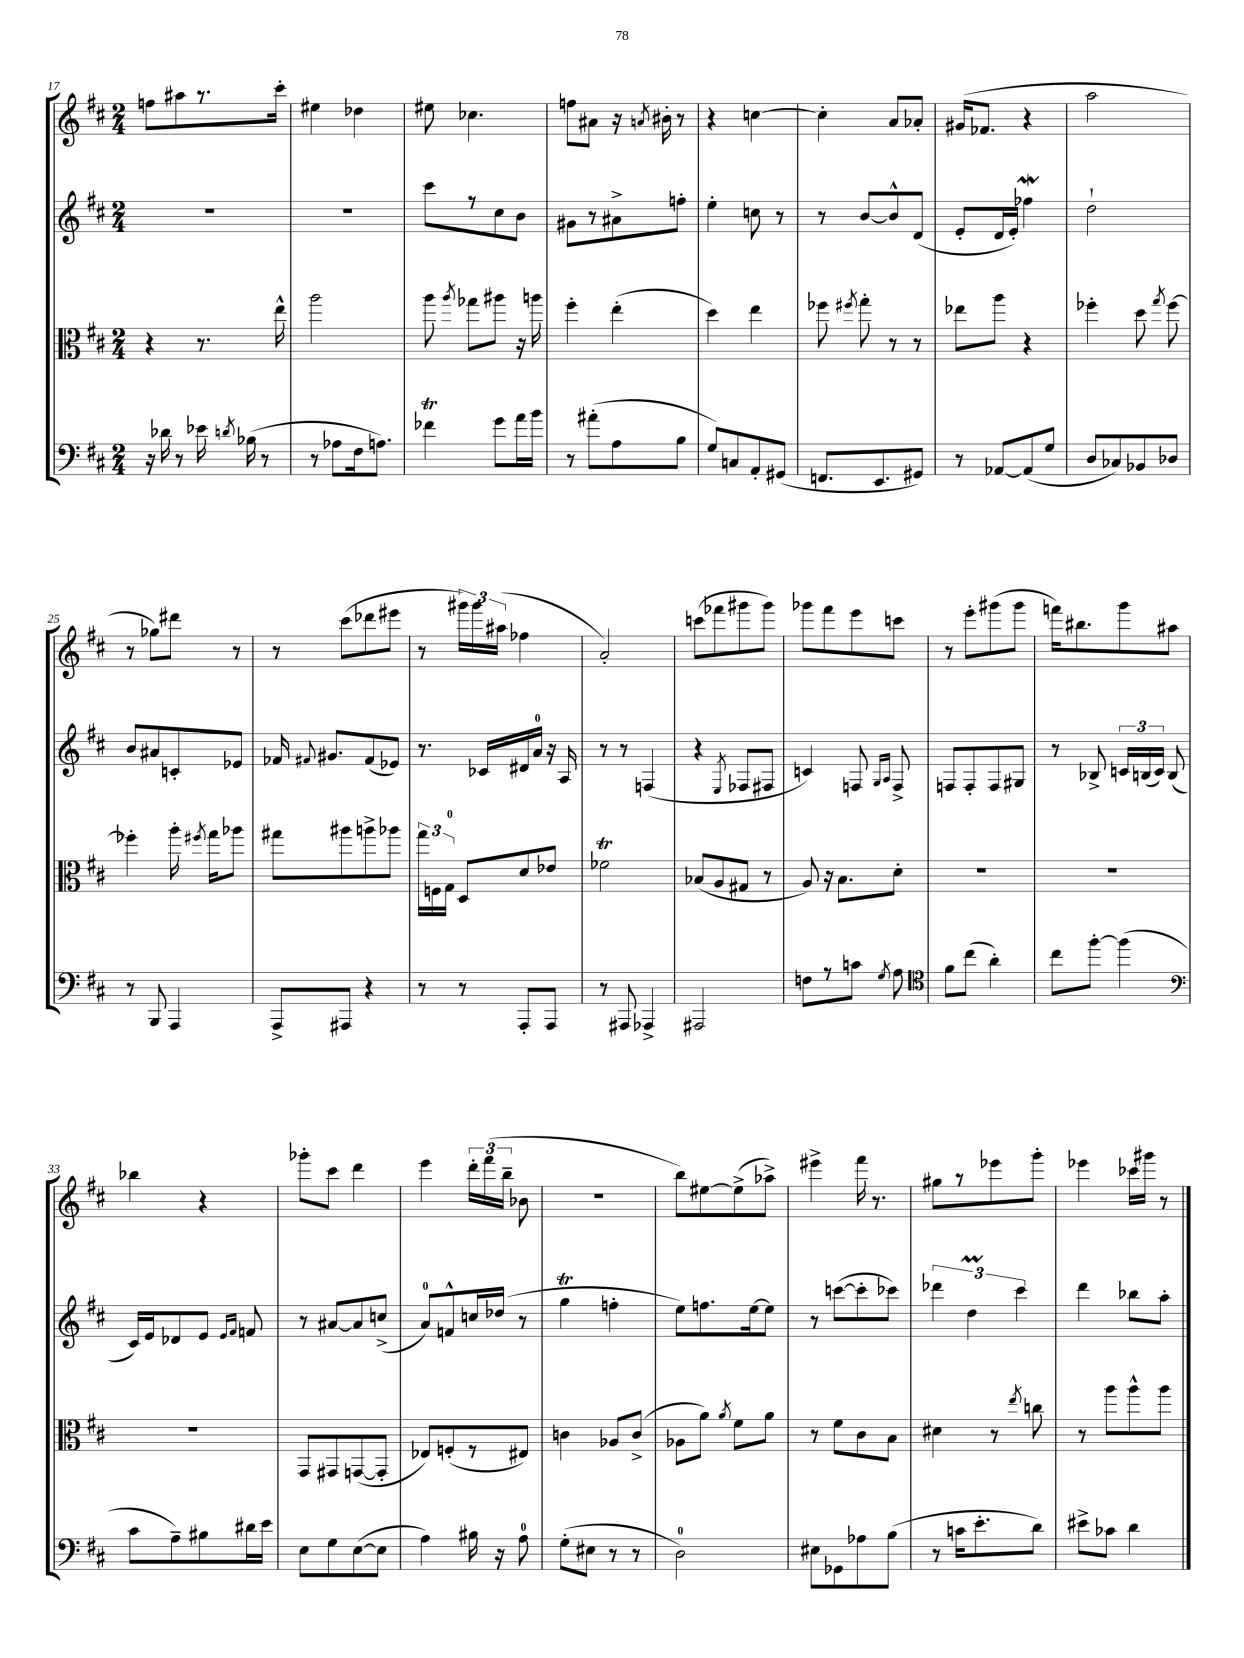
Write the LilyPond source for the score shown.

<<
\new StaffGroup <<
\new Staff = "s0" {
    \clef treble \key d \major \numericTimeSignature \time 2/4
    \autoBeamOff f''8[ ais''8 r8. cis'''16]-. |
    eis''4 des''4 |
    eis''8 ces''4. |
    f''8[ ais'8] r16 \acciaccatura { a'8 } bis'16-. r8 |
    r4 c''4~ |
    c''4-. a'8[ aes'8]-. |
    gis'16[( fes'8.] r4 |
    a''2 |
    r8 ges''8[) dis'''8] r8 |
    r8 cis'''8[( des'''8 eis'''8] |
    r8 \tuplet 3/2 { gis'''16[) gis'''16 ais''16]( } fes''4 |
    a'2-.) |
    c'''8[( fes'''8 gis'''8 gis'''8]) |
    ges'''8[ fis'''8 e'''8 c'''8] |
    r8 e'''8[-. gis'''8( gis'''8] |
    f'''16[) bis''8. g'''8 ais''8] |
    bes''4 r4 |
    ges'''8[-. cis'''8] d'''4 |
    e'''4 \tuplet 3/2 { d'''16[-. fis'''16( b''16]-- } bes'8 |
    r2 |
    b''8[) eis''8~ eis''8->( aes''8]->) |
    eis'''4-> fis'''16 r8. |
    gis''8[ r8 ees'''8 g'''8]-. |
    ees'''4 ces'''16[ gis'''16] r8 \bar "|." |
}
\new Staff = "s1" {
    \clef treble \key d \major \numericTimeSignature \time 2/4
    \autoBeamOff R2 |
    R2 |
    cis'''8[ r8 cis''8 b'8] |
    gis'8[ r8 ais'8-> f''8]-. |
    e''4-. c''8 r8 |
    r8 b'8[~ b'8-^ d'8]( |
    e'8[-. d'16 e'16]-.) fes''4\mordent |
    d''2-! |
    b'8[ ais'8 c'8-. ees'8] |
    fes'16 \appoggiatura { fis'8 } gis'8.[ fis'8( ees'8]) |
    r8. ces'16[ dis'16 a'16]-0 r16 a16 |
    r8 r8 f4( |
    r4 \acciaccatura { e8 } fes8[ fis8] |
    c'4) f8 \grace { g16[ a16] } f8-> |
    f8[ f8-. f8 gis8] |
    r8 bes8-> \tuplet 3/2 { c'16[ b16( c'16]) } b8( |
    cis'16[) e'16 des'8 e'8] \grace { e'16[ fis'16] } f'8 |
    r8 ais'8[~ ais'8 c''8]->( |
    a'8[-0) f'8-^ c''16 des''16]( r8 |
    g''4\trill f''4-. |
    e''8[) f''8. e''16~ e''8] |
    r8 c'''8[~( c'''8-. ces'''8]) |
    \tuplet 3/2 { des'''4 d''4\prall cis'''4 } |
    d'''4 bes''8[ a''8]-. \bar "|." |
}
\new Staff = "s2" {
    \clef alto \key d \major \numericTimeSignature \time 2/4
    \autoBeamOff r4 r8. e''16-^ |
    a''2 |
    a''8 \acciaccatura { a''8 } ges''8[ ais''8] r16 a''16 |
    fis''4-. e''4-.( |
    d''4) e''4 |
    fes''8 \acciaccatura { fis''8 } g''8-. r8 r8 |
    ees''8[ a''8] r4 |
    fes''4-. d''8 \acciaccatura { g''8 } fes''8~ |
    fes''4-. a''16-. \acciaccatura { fis''8 } g''16[ aes''8] |
    gis''8[ ais''8 a''8-> aes''8] |
    \tuplet 3/2 { g''16[ f16 g16]-0 } d8[ d'8 ees'8] |
    fes'2\trill |
    bes8[( a8 gis8] r8 |
    a8) r16 b8.[ d'8]-. |
    R2 |
    R2 |
    R2 |
    g,8[ gis,8 g,8~( g,8]-. |
    ees8[) f8-.( r8 eis8]) |
    c'4 aes8[ c'8]->( |
    aes8[ a'8]) \acciaccatura { a'8 } fis'8[ a'8] |
    r8 fis'8[ cis'8 b8] |
    dis'4 r8 \acciaccatura { e''8 } c''8 |
    r8 a''8[ a''8-^ a''8] \bar "|." |
}
\new Staff = "s3" {
    \clef bass \key d \major \numericTimeSignature \time 2/4
    \autoBeamOff r16 des'16 r8 ees'16 \acciaccatura { d'8 } bes16( r8 |
    r8 aes8[ fis16 a8.]) |
    fes'4\trill g'8[ a'16 b'16] |
    r8 ais'8[-.( a8 b8] |
    g8[) c8 a,8-. gis,8]( |
    f,8.[ e,8. gis,8]) |
    r8 aes,8[~ aes,8( g8] |
    d8[ ces8) bes,8 des8] |
    r8 b,,8 a,,4 |
    a,,8[-> ais,,8] r4 |
    r8 r8 a,,8[-. a,,8] |
    r8 ais,,8 aes,,4-> |
    ais,,2 |
    f8[ r8 c'8] \acciaccatura { g8 } a8 |
    \clef tenor fis'8[ cis''8]( a'4-.) |
    cis''8[ fis''8]~-. fis''4( |
    \clef bass cis'8[ a8--) bis8 dis'16 e'16] |
    e8[ g8 e8~( e8] |
    a4) bis16 r16 a8-0 |
    g8[-.( eis8] r8 r8 |
    d2-0) |
    eis8[ ges,8 aes8 b8]( |
    r8 c'16[ e'8.-. d'8]) |
    eis'8[-> ces'8] d'4 \bar "|." |
}
>>
>>
\layout { \context { \Score currentBarNumber = #17 } }
